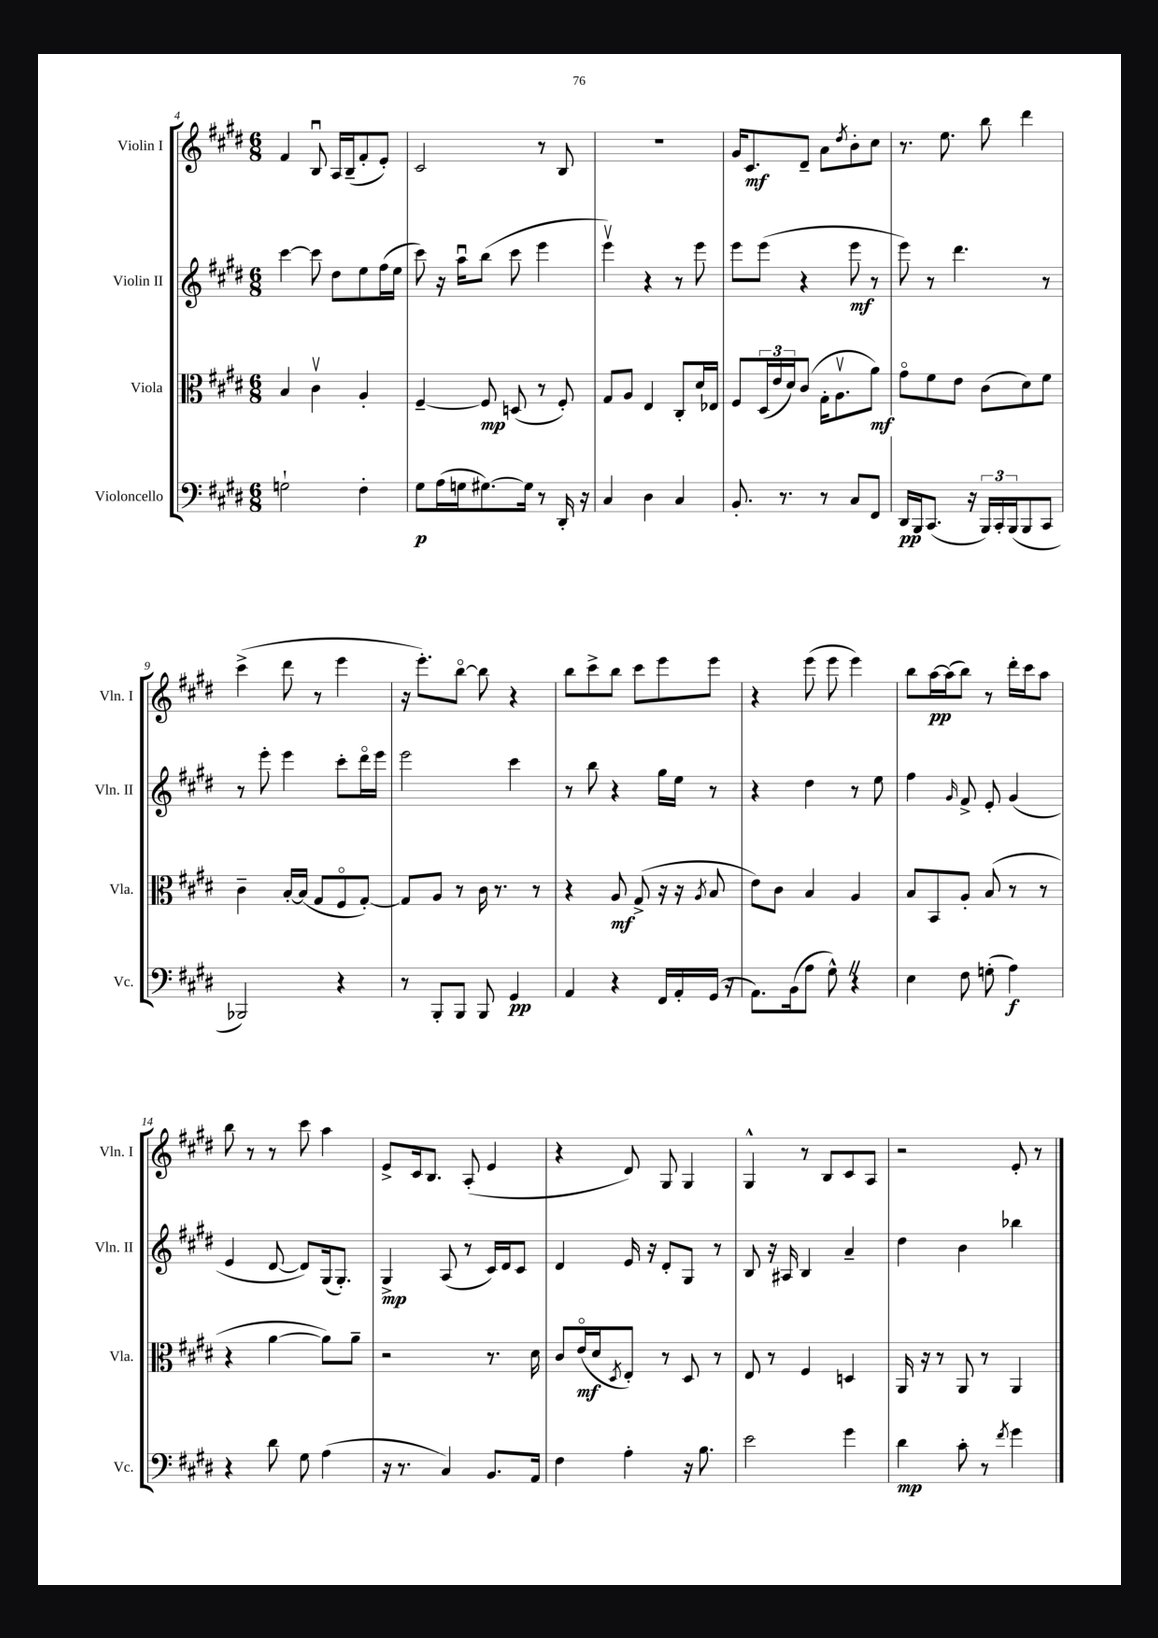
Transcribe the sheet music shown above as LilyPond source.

<<
\new StaffGroup <<
\new Staff = "s0" \with { instrumentName = "Violin I" shortInstrumentName = "Vln. I" } {
    \clef treble \key e \major \numericTimeSignature \time 6/8
    fis'4 b8\downbow a16 b16--( fis'8-. e'8-.) |
    cis'2 r8 b8 |
    R2. |
    gis'16 cis'8.\mf dis'8-- a'8 \acciaccatura { dis''8 } b'8-. cis''8 |
    r8. e''8. b''8 dis'''4 |
    cis'''4->( dis'''8 r8 e'''4 |
    r16 e'''8.-.) b''8~\flageolet b''8 r4 |
    b''8 cis'''8-> b''8 cis'''8 e'''8 e'''8 |
    r4 e'''8( e'''8 e'''4) |
    b''8 a''16~\pp a''16( b''8) r8 dis'''16-. cis'''16 a''8 |
    b''8 r8 r8 cis'''8 a''4 |
    e'8-> cis'16 b8. a8-.( e'4 |
    r4 dis'8) gis8 gis4 |
    gis4-^ r8 b8 cis'8 a8 |
    r2 e'8-. r8 \bar "|." |
}
\new Staff = "s1" \with { instrumentName = "Violin II" shortInstrumentName = "Vln. II" } {
    \clef treble \key e \major \numericTimeSignature \time 6/8
    cis'''4~ cis'''8 dis''8 e''8 fis''16( e''16 |
    cis'''8) r16 a''16\downbow b''8( cis'''8 e'''4 |
    e'''4\upbow) r4 r8 e'''8 |
    e'''8 e'''8( r4 e'''8\mf r8 |
    e'''8) r8 dis'''4. r8 |
    r8 e'''8-. e'''4 cis'''8-. dis'''16\flageolet e'''16 |
    e'''2 cis'''4 |
    r8 b''8 r4 gis''16 e''16 r8 |
    r4 dis''4 r8 e''8 |
    fis''4 \grace { gis'16 } fis'8-> e'8-. gis'4( |
    e'4 dis'8~ dis'8) gis16( gis8.-.) |
    gis4->\mp a8( r8 cis'16) dis'16 cis'8 |
    dis'4 e'16 r16 dis'8-. gis8 r8 |
    b8 r16 ais16 b4 a'4-- |
    dis''4 b'4 bes''4 \bar "|." |
}
\new Staff = "s2" \with { instrumentName = "Viola" shortInstrumentName = "Vla." } {
    \clef alto \key e \major \numericTimeSignature \time 6/8
    b4 cis'4\upbow a4-. |
    fis4~-- fis8\mp d8( r8 fis8-.) |
    gis8 a8 e4 cis8-. dis'16 ees16 |
    fis8 \tuplet 3/2 { dis16( e'16 dis'16) } cis'8( gis16-. a8.\upbow a'8\mf) |
    gis'8\flageolet fis'8 e'8 cis'8( dis'8) fis'8 |
    cis'4-- b16~-. b16( gis8 fis8\flageolet gis8~-.) |
    gis8 a8 r8 cis'16 r8. r8 |
    r4 a8\mf gis8->( r16 r16 \acciaccatura { a8 } b8 |
    e'8) cis'8 b4 a4 |
    b8 b,8 a8-. b8( r8 r8 |
    r4 a'4~ a'8) a'8-- |
    r2 r8. dis'16 |
    cis'8 e'16\flageolet\mf( dis'16 \acciaccatura { dis8 } e8-.) r8 dis8 r8 |
    e8 r8 fis4 d4 |
    a,16 r16 r8 a,8 r8 a,4 \bar "|." |
}
\new Staff = "s3" \with { instrumentName = "Violoncello" shortInstrumentName = "Vc." } {
    \clef bass \key e \major \numericTimeSignature \time 6/8
    g2-! fis4-. |
    gis8\p a16( g16 gis8.~) gis16 r8 dis,16-. r16 |
    cis4 dis4 cis4 |
    b,8.-. r8. r8 cis8 fis,8 |
    dis,16\pp b,,16 cis,8.( r16 \tuplet 3/2 { b,,16) cis,16-. b,,16( } b,,8 cis,8 |
    bes,,2) r4 |
    r8 b,,8-. b,,8 b,,8 gis,4\pp |
    a,4 r4 fis,16 a,16-. gis,16( r16 |
    a,8.) b,16( a8 gis8-^) \once \override BreathingSign.text = \markup { \musicglyph "scripts.caesura.straight" } \breathe r4 |
    e4 fis8 g8-.( a4\f) |
    r4 dis'8 gis8 a4( |
    r16 r8. cis4) b,8. a,16 |
    fis4 a4-. r16 b8. |
    e'2 gis'4 |
    dis'4\mp cis'8-. r8 \acciaccatura { fis'8 } gis'4 \bar "|." |
}
>>
>>
\layout { \context { \Score currentBarNumber = #4 } }
